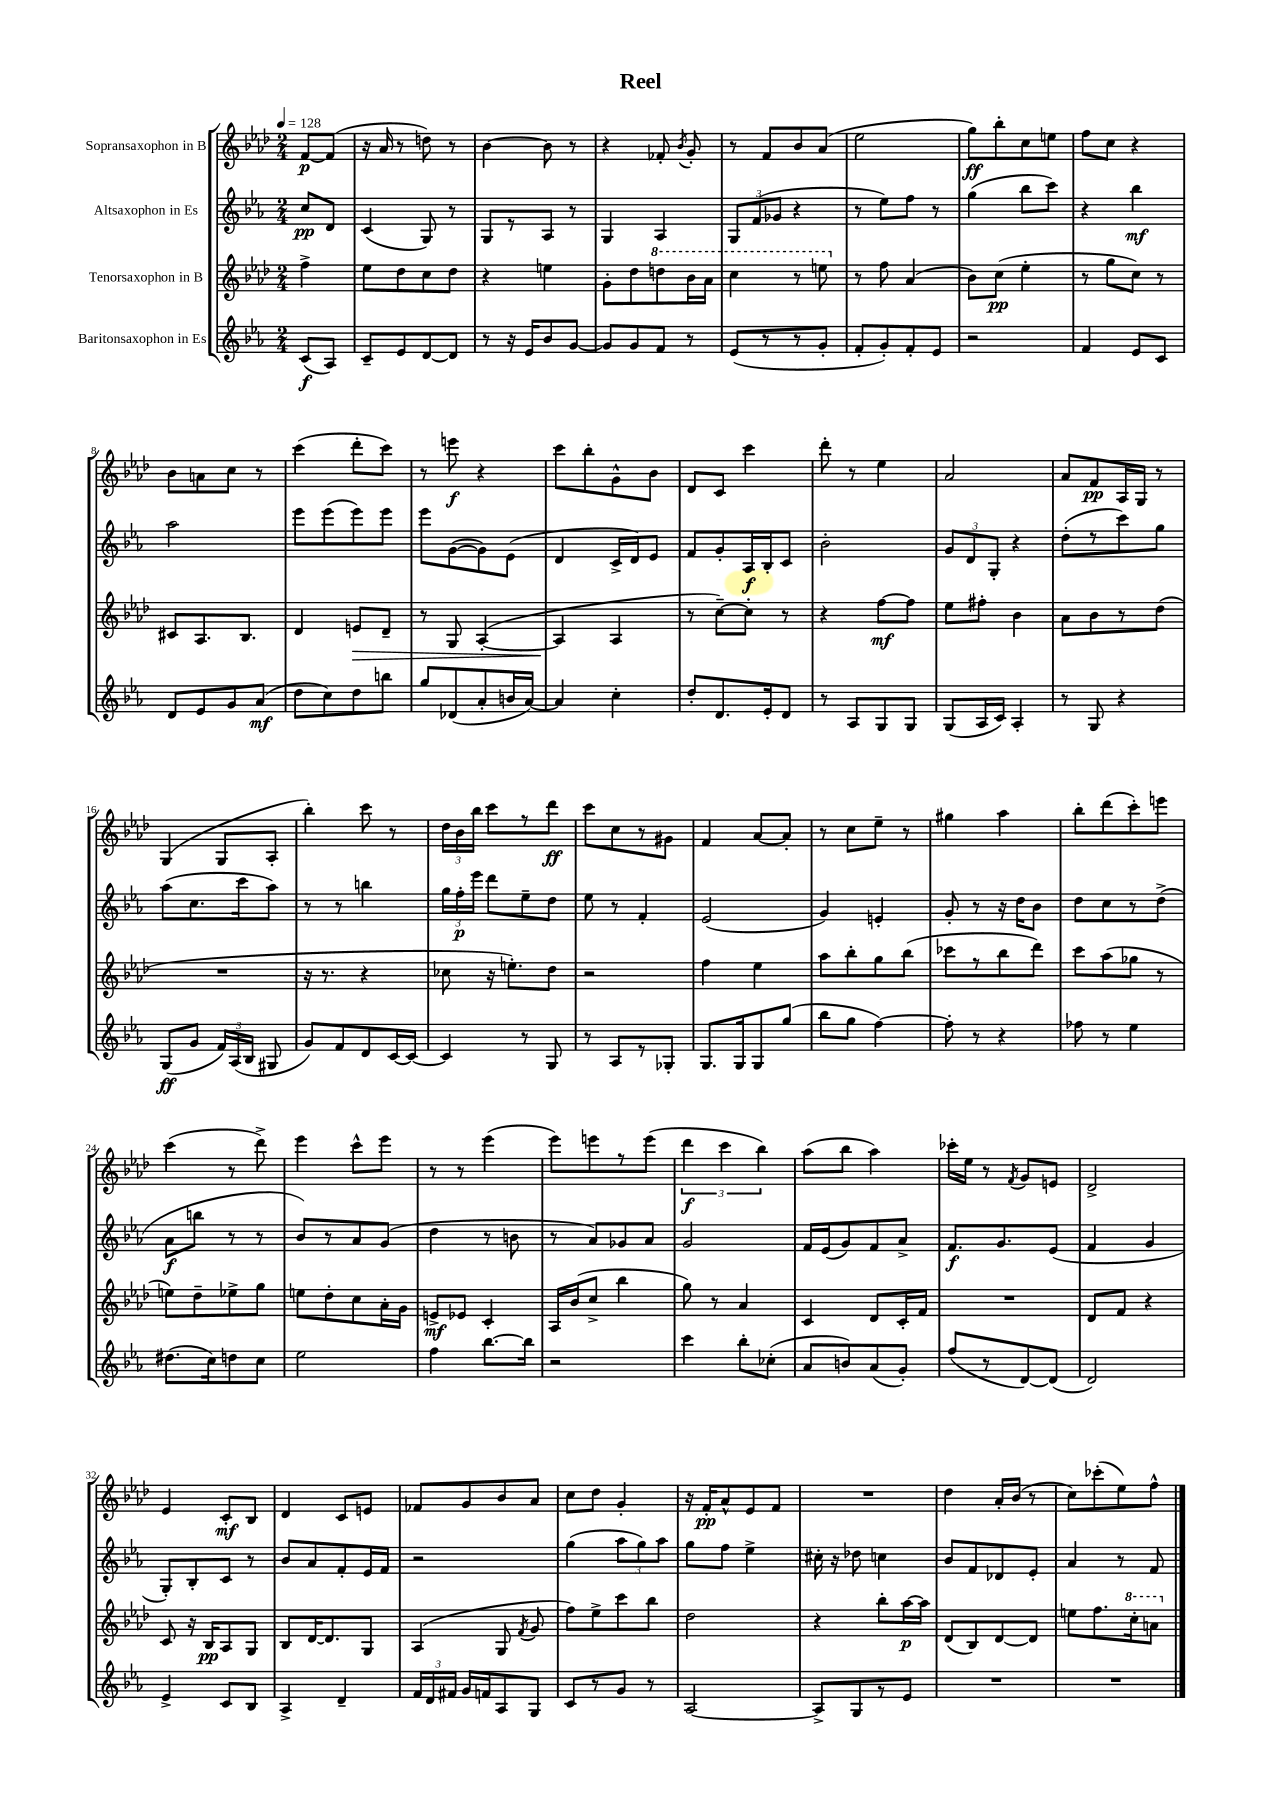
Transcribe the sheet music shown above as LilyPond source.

\header { title = "Reel" }
<<
\new StaffGroup <<
\new Staff = "s0" \with { instrumentName = "Sopransaxophon in B" } {
    \clef treble \key aes \major \numericTimeSignature \time 2/4 \partial 4 \tempo 4 = 128
    \autoBeamOff f'8[~\p f'8]( |
    r16 aes'16 r8 d''8) r8 |
    bes'4~ bes'8 r8 |
    r4 fes'8-. \acciaccatura { bes'8 } g'8-. |
    r8 f'8[ bes'8 aes'8]( |
    ees''2 |
    g''8[\ff) bes''8-. c''8 e''8] |
    f''8[ c''8] r4 |
    bes'8[ a'8 c''8] r8 |
    c'''4( des'''8[-. c'''8]) |
    r8 e'''8\f r4 |
    c'''8[ bes''8-. g'8-^ bes'8] |
    des'8[ c'8] c'''4 |
    des'''8-. r8 ees''4 |
    aes'2 |
    aes'8[ f'8\pp aes16 g16] r8 |
    g4( g8[ aes8]-. |
    bes''4-.) c'''8 r8 |
    \tuplet 3/2 { des''16[ bes'16 bes''16] } c'''8[ r8 des'''8]\ff |
    c'''8[ c''8 r8 gis'8] |
    f'4 aes'8[~ aes'8]-. |
    r8 c''8[ ees''8]-- r8 |
    gis''4 aes''4 |
    bes''8[-. des'''8( c'''8-.) e'''8] |
    c'''4( r8 des'''8->) |
    ees'''4 c'''8[-^ ees'''8] |
    r8 r8 ees'''4( |
    ees'''8[) e'''8 r8 e'''8]( |
    \tuplet 3/2 { des'''4\f c'''4 bes''4) } |
    aes''8[( bes''8] aes''4) |
    ces'''16[-. ees''16] r8 \acciaccatura { f'8 } g'8[ e'8] |
    des'2-> |
    ees'4 c'8[-.\mf bes8] |
    des'4 c'8[ e'8] |
    fes'8[ g'8 bes'8 aes'8] |
    c''8[ des''8] g'4-. |
    r16 f'16[-.\pp aes'8-^ ees'8 f'8] |
    R2 |
    des''4 aes'16[-. bes'16]( r8 |
    c''8[) ces'''8-.( ees''8) f''8]-^ \bar "|." |
}
\new Staff = "s1" \with { instrumentName = "Altsaxophon in Es" } {
    \clef treble \key ees \major \numericTimeSignature \time 2/4 \partial 4
    \autoBeamOff c''8[\pp d'8] |
    c'4( g8) r8 |
    g8[ r8 aes8] r8 |
    g4 aes4 |
    \tuplet 3/2 { g8[ f'8( ges'8] } r4 |
    r8 ees''8[) f''8] r8 |
    g''4( bes''8[ c'''8]) |
    r4 bes''4\mf |
    aes''2 |
    ees'''8[ ees'''8( ees'''8) ees'''8] |
    ees'''8[ g'8~( g'8) ees'8]( |
    d'4 c'16[-> d'16) ees'8] |
    f'8[ g'8-. aes16\f bes16-. c'8] |
    bes'2-. |
    \tuplet 3/2 { g'8[ d'8 g8]-. } r4 |
    d''8[-.( r8 c'''8) g''8] |
    aes''8[( c''8. c'''16 aes''8]) |
    r8 r8 b''4 |
    \tuplet 3/2 { g''16[ f''16-.\p ees'''16] } d'''8[ ees''8-- d''8] |
    ees''8 r8 f'4-. |
    ees'2( |
    g'4) e'4-. |
    g'8-. r8 r16 d''16[ bes'8] |
    d''8[ c''8 r8 d''8]->( |
    aes'8[\f b''8] r8 r8 |
    bes'8[) r8 aes'8 g'8]( |
    d''4 r8 b'8 |
    r8 aes'8[) ges'8 aes'8] |
    g'2 |
    f'16[ ees'16( g'8) f'8 aes'8]-> |
    f'8.[\f g'8. ees'8]( |
    f'4 g'4 |
    g8[-.) bes8-. c'8] r8 |
    bes'8[ aes'8 f'8-. ees'16 f'16] |
    r2 |
    g''4( \tuplet 3/2 { aes''8[ g''8) aes''8] } |
    g''8[ f''8] ees''4-> |
    cis''16-. r16 des''8 c''4 |
    bes'8[ f'8 des'8 ees'8]-. |
    aes'4 r8 f'8 \bar "|." |
}
\new Staff = "s2" \with { instrumentName = "Tenorsaxophon in B" } {
    \clef treble \key aes \major \numericTimeSignature \time 2/4 \partial 4
    \autoBeamOff f''4-> |
    ees''8[ des''8 c''8 des''8] |
    r4 e''4 |
    g'8[-. des''8 \ottava #1 d'''8 bes''16 aes''16] |
    c'''4 r8 e'''8 \ottava #0 |
    r8 f''8 aes'4( |
    bes'8[) c''8]\pp( ees''4-. |
    r8 g''8[ c''8]) r8 |
    cis'8[ aes8. bes8.] |
    des'4 e'8[\> des'8]-- |
    r8 g8 aes4~-.( |
    aes4\! aes4 |
    r8 c''8[~--) c''8]-. r8 |
    r4 f''8[~\mf f''8] |
    ees''8[ fis''8]-. bes'4 |
    aes'8[ bes'8 r8 des''8]( |
    R2 |
    r16 r8. r4 |
    ces''8 r16 e''8.[-.) des''8] |
    r2 |
    f''4 ees''4 |
    aes''8[ bes''8-. g''8 bes''8]( |
    ces'''8[ r8 bes''8 des'''8]) |
    c'''8[ aes''8( ges''8] r8 |
    e''8[) des''8-- ees''8-> g''8] |
    e''8[ des''8-. c''8 aes'16-. g'16] |
    e'8[->\mf ees'8] c'4-. |
    aes16[ bes'16( c''8]-> bes''4 |
    g''8) r8 aes'4 |
    c'4 des'8[ c'16-. f'16] |
    R2 |
    des'8[ f'8] r4 |
    c'8 r16 bes16[\pp aes8 g8] |
    bes8[ des'16~ des'8. g8] |
    aes4( g8 \acciaccatura { f'8 } g'8 |
    f''8[) ees''8-> c'''8 bes''8] |
    des''2 |
    r4 bes''8[-. aes''16~\p aes''16] |
    des'8[( bes8) des'8~ des'8] |
    e''8[ f''8. \ottava #1 c'''16-. a''8] \ottava #0 \bar "|." |
}
\new Staff = "s3" \with { instrumentName = "Baritonsaxophon in Es" } {
    \clef treble \key ees \major \numericTimeSignature \time 2/4 \partial 4
    \autoBeamOff c'8[\f( aes8]) |
    c'8[-- ees'8 d'8~ d'8] |
    r8 r16 ees'16[ bes'8 g'8]~ |
    g'8[ g'8 f'8] r8 |
    ees'8[( r8 r8 g'8]-. |
    f'8[-. g'8-.) f'8-. ees'8] |
    r2 |
    f'4 ees'8[ c'8] |
    d'8[ ees'8 g'8 aes'8]\mf( |
    d''8[ c''8) d''8 b''8] |
    g''8[ des'8( aes'8-. b'16 aes'16]~) |
    aes'4 c''4-. |
    d''8[-. d'8. ees'16-. d'8] |
    r8 aes8[ g8 g8] |
    g8[( aes16 c'16]) aes4-. |
    r8 g8 r4 |
    g8[\ff( g'8] \tuplet 3/2 { f'16[) aes16( bes16] } gis8 |
    g'8[) f'8 d'8 c'16~ c'16]~ |
    c'4 r8 g8 |
    r8 aes8[ r8 ges8]-. |
    g8.[ g16 g8 g''8]( |
    bes''8[ g''8] f''4~) |
    f''8-. r8 r4 |
    fes''8 r8 ees''4 |
    dis''8.[( c''16) d''8 c''8] |
    ees''2 |
    f''4 bes''8.[~ bes''16] |
    r2 |
    c'''4 bes''8[-. ces''8]-.( |
    aes'8[ b'8) aes'8( g'8]-.) |
    f''8[( r8 d'8~) d'8]( |
    d'2) |
    ees'4-> c'8[ bes8] |
    aes4-> d'4-- |
    \tuplet 3/2 { f'16[ d'16 fis'16] } g'16[ f'16 aes8 g8] |
    c'8[ r8 g'8] r8 |
    aes2~ |
    aes8[-> g8 r8 ees'8] |
    R2 |
    R2 \bar "|." |
}
>>
>>
